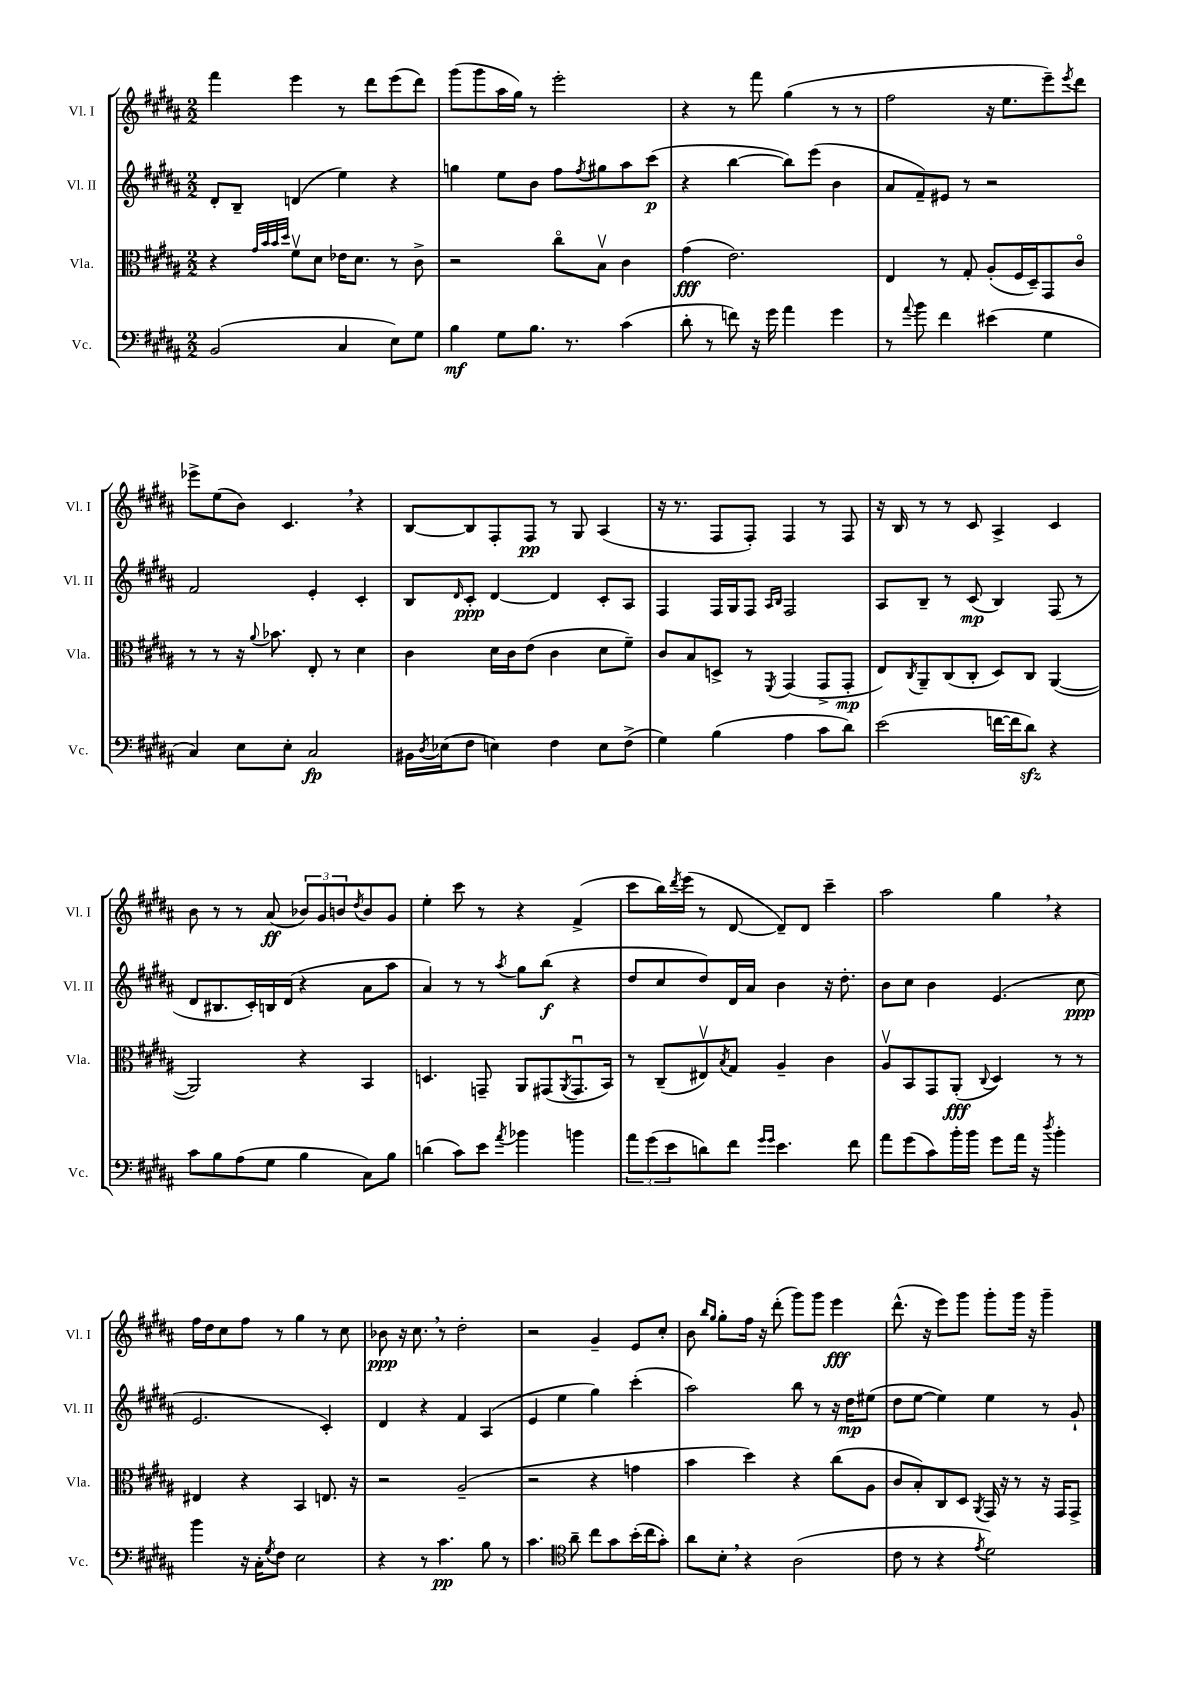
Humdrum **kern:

**kern	**dynam	**kern	**dynam	**kern	**dynam	**kern	**dynam
*part4	*part4	*part3	*part3	*part2	*part2	*part1	*part1
*staff4	*staff4	*staff3	*staff3	*staff2	*staff2	*staff1	*staff1
*I"Vc.	*	*I"Vla.	*	*I"Vl. II	*	*I"Vl. I	*
*I'Vc.	*	*I'Vla.	*	*I'Vl. II	*	*I'Vl. I	*
*clefF4	*	*clefC3	*	*clefG2	*	*clefG2	*
*k[f#c#g#d#a#]	*	*k[f#c#g#d#a#]	*	*k[f#c#g#d#a#]	*	*k[f#c#g#d#a#]	*
*M2/2	*	*M2/2	*	*M2/2	*	*M2/2	*
=28	=28	=28	=28	=28	=28	=28	=28
(2BB/	.	4r	.	8d#'/L	.	4fff#\	.
.	.	.	.	8B~/J	.	.	.
.	.	32qqg#/LLL	.	.	.	.	.
.	.	32qqb/	.	.	.	.	.
.	.	32qqb/	.	.	.	.	.
.	.	32qqdd#/JJJ	.	.	.	.	.
.	.	8f#v\L	.	(4dn/	.	4eee\	.
.	.	8d#\J	.	.	.	.	.
4C#/	.	16e-X\KL	.	4ee\)	.	8r	.
.	.	8.d#\J	.	.	.	.	.
.	.	.	.	.	.	8ddd#\L	.
8E\L)	.	8r	.	4r	.	(8eee\	.
8G#\J	.	8c#^\	.	.	.	8ddd#\J)	.
=29	=29	=29	=29	=29	=29	=29	=29
4B\	mf	2r	.	4ggn\	.	(8ggg#\L	.
.	.	.	.	.	.	8ggg#\	.
8G#\L	.	.	.	8ee\L	.	16aa#\L	.
.	.	.	.	.	.	16gg#\JJ)	.
8.B\J	.	.	.	8b\J	.	8r	.
.	.	8cc#\L	.	8ff#\L	.	2eee'\	.
8.r	.	.	.	.	.	.	.
.	.	.	.	8qff#/	.	.	.
.	.	8Bv\J	.	8gg#X\	.	.	.
(4c#\	.	4c#\	.	8aa#\	.	.	.
.	.	.	.	(8ccc#\J	p	.	.
=30	=30	=30	=30	=30	=30	=30	=30
8d#'\	.	(4g#\	fff	4r	.	4r	.
8r	.	.	.	.	.	.	.
8fn\)	.	2.e\)	.	[4bb\	.	8r	.
16r	.	.	.	.	.	8fff#\	.
16g#\	.	.	.	.	.	.	.
4a#\	.	.	.	8bb\L])	.	(4gg#\	.
.	.	.	.	(8eee\J	.	.	.
4g#\	.	.	.	4b\	.	8r	.
.	.	.	.	.	.	8r	.
=31	=31	=31	=31	=31	=31	=31	=31
8r	.	4E/	.	8a#/L	.	2ff#\	.
8qqa#/	.	.	.	.	.	.	.
8b\	.	.	.	8f#~/)	.	.	.
4f#\	.	8r	.	8e#X/J	.	.	.
.	.	8G#'/	.	8r	.	.	.
(4e#X\	.	(8A#'/L	.	2r	.	16r	.
.	.	.	.	.	.	8.ee\L	.
.	.	16F#/L	.	.	.	.	.
.	.	16D#~/J)	.	.	.	.	.
4G#\	.	8GG#/	.	.	.	8eee~\)	.
.	.	.	.	.	.	8qeee/	.
.	.	8c#/J	.	.	.	8ddd#\J	.
!!LO:LB:g=z
=32	=32	=32	=32	=32	=32	=32	=32
4C#/)	.	8r	.	2f#/	.	8eee-X^\L	.
.	.	8r	.	.	.	(8ee\	.
8E\L	.	16r	.	.	.	8b\J)	.
.	.	8qqa#/	.	.	.	.	.
.	.	8.b-X\	.	.	.	.	.
8E'\J	.	.	.	.	.	4.c#,/	.
2C#/	fp	8E'/	.	4e'/	.	.	.
.	.	8r	.	.	.	.	.
.	.	4d#\	.	4c#'/	.	4r	.
=33	=33	=33	=33	=33	=33	=33	=33
16BB#X\LL	.	4c#\	.	8B/L	.	[8B/L	.
8qD#/	.	.	.	.	.	.	.
(16E-X\J	.	.	.	.	.	.	.
.	.	.	.	16qqd#/	.	.	.
8F#\J	.	.	.	8c#'/J	ppp	8B/]	.
4En\)	.	16d#\LL	.	[4d#/	.	8F#'/	.
.	.	16c#\J	.	.	.	.	.
.	.	(8e\J	.	.	.	8F#/J	pp
4F#\	.	4c#\	.	4d#/]	.	8r	.
.	.	.	.	.	.	8G#/	.
8E\L	.	8d#\L	.	8c#'/L	.	(4A#/	.
(8F#^\J	.	8f#~\J)	.	8A#/J	.	.	.
=34	=34	=34	=34	=34	=34	=34	=34
4G#\)	.	8c#/L	.	4F#/	.	16r	.
.	.	.	.	.	.	8.r	.
.	.	8B/	.	.	.	.	.
(4B\	.	8Dn^/J	.	16F#/LL	.	8F#/L	.
.	.	.	.	16G#/J	.	.	.
.	.	8r	.	8F#/J	.	8F#'/J)	.
.	.	.	.	16qqA#/LL	.	.	.
.	.	8qFF#/	.	16qqB/JJ	.	.	.
4A#\	.	(4GG#/	.	2F#/	.	4F#/	.
8c#\L	.	8GG#^/L	.	.	.	8r	.
8d#\J)	.	8GG#'/J	mp	.	.	8F#/	.
=35	=35	=35	=35	=35	=35	=35	=35
(2e\	.	8E/L)	.	8A#/L	.	16r	.
.	.	.	.	.	.	16B/	.
.	.	8qC#/	.	.	.	.	.
.	.	8AA#~/	.	8B~/J	.	8r	.
.	.	(8C#/	.	8r	.	8r	.
.	.	8C#'/J	.	(8c#/	mp	8c#/	.
[16fn\LL	.	8D#/L)	.	4B/)	.	4A#^/	.
16f\J]	.	.	.	.	.	.	.
8d#zz\J)	.	8C#/J	.	.	.	.	.
4r	.	([4AA#/	.	(8F#/	.	4c#/	.
.	.	.	.	8r	.	.	.
!!LO:LB:g=z
=36	=36	=36	=36	=36	=36	=36	=36
8c#\L	.	2AA#/])	.	8d#/L	.	8b\	.
8B\	.	.	.	8.B#X/	.	8r	.
(8A#\	.	.	.	.	.	8r	.
.	.	.	.	16c#'/L)	.	.	.
8G#\J	.	.	.	16Bn/	.	(8a#/	ff
.	.	.	.	(16d#/JJ	.	.	.
4B\	.	4r	.	4r	.	12b-X/L)	.
.	.	.	.	.	.	12g#/	.
.	.	.	.	.	.	12bn/	.
.	.	.	.	.	.	8qdd#/	.
8C#\L)	.	4BB/	.	8a#\L	.	8b/	.
8B\J	.	.	.	8aa#\J	.	8g#/J	.
=37	=37	=37	=37	=37	=37	=37	=37
(4dn\	.	4.Dn/	.	4a#/)	.	4ee'\	.
8c#\L)	.	.	.	8r	.	8ccc#\	.
8e\J	.	8GGn~/	.	8r	.	8r	.
8qa#/	.	.	.	8qaa#/	.	.	.
4b-X\	.	8AA#/L	.	8gg#\L	.	4r	.
.	.	(8GG#X/	.	(8bb\J	f	.	.
.	.	8qAA#/	.	.	.	.	.
4bn\	.	8.GG#u/	.	4r	.	(4f#^/	.
.	.	16BB/Jk)	.	.	.	.	.
=38	=38	=38	=38	=38	=38	=38	=38
12a#\L	.	8r	.	8dd#/L	.	8ccc#\L	.
(12g#\	.	.	.	.	.	.	.
.	.	(8C#~/L	.	8cc#/	.	16bb\L)	.
12e\	.	.	.	.	.	.	.
.	.	.	.	.	.	8qddd#/	.
.	.	.	.	.	.	(16eee\JJ	.
8dn\)	.	8E#Xv/)	.	8dd#/)	.	8r	.
.	.	8qB/	.	.	.	.	.
8f#\J	.	8G#/J	.	16d#/L	.	[8d#/	.
.	.	.	.	16a#/JJ	.	.	.
16qqg#/LL	.	.	.	.	.	.	.
16qqg#/JJ	.	.	.	.	.	.	.
4.e\	.	4A#~/	.	4b\	.	8d#~/L])	.
.	.	.	.	.	.	8d#/J	.
.	.	4c#\	.	16r	.	4ccc#~\	.
.	.	.	.	8.dd#'\	.	.	.
8f#\	.	.	.	.	.	.	.
=39	=39	=39	=39	=39	=39	=39	=39
8a#\L	.	8A#v/L	.	8b\L	.	2aa#\	.
(8g#\	.	8BB/	.	8cc#\J	.	.	.
8c#\)	.	8GG#/	.	4b\	.	.	.
16b'\L	.	(8AA#'/J	fff	.	.	.	.
16b\JJ	.	.	.	.	.	.	.
.	.	8qqC#/	.	.	.	.	.
8g#\L	.	4D#/)	.	(4.e/	.	4gg#,\	.
16a#\Jk	.	.	.	.	.	.	.
16r	.	.	.	.	.	.	.
8qdd#/	.	.	.	.	.	.	.
4b'\	.	8r	.	.	.	4r	.
.	.	8r	.	8cc#\	ppp	.	.
!!LO:LB:g=z
=40	=40	=40	=40	=40	=40	=40	=40
4b\	.	4E#X/	.	2.e/	.	16ff#\LL	.
.	.	.	.	.	.	16dd#\J	.
.	.	.	.	.	.	8cc#\	.
16r	.	4r	.	.	.	8ff#\J	.
16C#'\KL	.	.	.	.	.	.	.
8qG#/	.	.	.	.	.	.	.
8F#\J	.	.	.	.	.	8r	.
2E\	.	4BB/	.	.	.	4gg#\	.
.	.	8.En/	.	4c#'/)	.	8r	.
.	.	.	.	.	.	8cc#\	.
.	.	16r	.	.	.	.	.
=41	=41	=41	=41	=41	=41	=41	=41
4r	.	2r	.	4d#/	.	8b-X\	ppp
.	.	.	.	.	.	16r	.
.	.	.	.	.	.	8.cc#,\	.
8r	.	.	.	4r	.	.	.
4.c#\	pp	.	.	.	.	8r	.
.	.	(2A#~/	.	4f#/	.	2dd#'\	.
8B\	.	.	.	(4A#/	.	.	.
8r	.	.	.	.	.	.	.
=42	=42	=42	=42	=42	=42	=42	=42
4.c#\	.	2r	.	4e/	.	2r	.
.	.	.	.	4ee\	.	.	.
*clefC4	*	*	*	*	*	*	*
8a#~\	.	.	.	.	.	.	.
8cc#\L	.	4r	.	4gg#\)	.	4g#~/	.
8g#\	.	.	.	.	.	.	.
(16b'\L	.	4gn\	.	(4ccc#'\	.	8e/L	.
16cc#\J	.	.	.	.	.	.	.
8g#'\J)	.	.	.	.	.	8cc#'/J	.
=43	=43	=43	=43	=43	=43	=43	=43
8a#\L	.	4b\	.	2aa#\)	.	8b\	.
.	.	.	.	.	.	16qqbb/LL	.
.	.	.	.	.	.	16qqgg#/JJ	.
8B',\J	.	.	.	.	.	8gg#'\L	.
4r	.	4dd#\)	.	.	.	16ff#\Jk	.
.	.	.	.	.	.	16r	.
.	.	.	.	.	.	(8ddd#'\	.
(2A#\	.	4r	.	8bb\	.	8ggg#\L)	.
.	.	.	.	8r	.	8ggg#\J	.
.	.	(8cc#\L	.	16r	.	4eee\	fff
.	.	.	.	16dd#\KL	mp	.	.
.	.	8A#\J	.	(8ee#X\J	.	.	.
=44	=44	=44	=44	=44	=44	=44	=44
8c#\	.	8c#/L	.	8dd#\L	.	(8.ddd#^^\	.
8r	.	8B'/)	.	[8ee\J	.	.	.
.	.	.	.	.	.	16r	.
4r	.	8C#/	.	4ee\])	.	8eee\L)	.
.	.	8D#/J	.	.	.	8ggg#\J	.
8qe/	.	8qAA#/	.	.	.	.	.
2d#\)	.	16GG#/	.	4ee\	.	8ggg#'\L	.
.	.	16r	.	.	.	.	.
.	.	8r	.	.	.	16ggg#\Jk	.
.	.	.	.	.	.	16r	.
.	.	16r	.	8r	.	4ggg#~\	.
.	.	16GG#/KL	.	.	.	.	.
.	.	8GG#^/J	.	8g#`/	.	.	.
==	==	==	==	==	==	==	==
*-	*-	*-	*-	*-	*-	*-	*-
